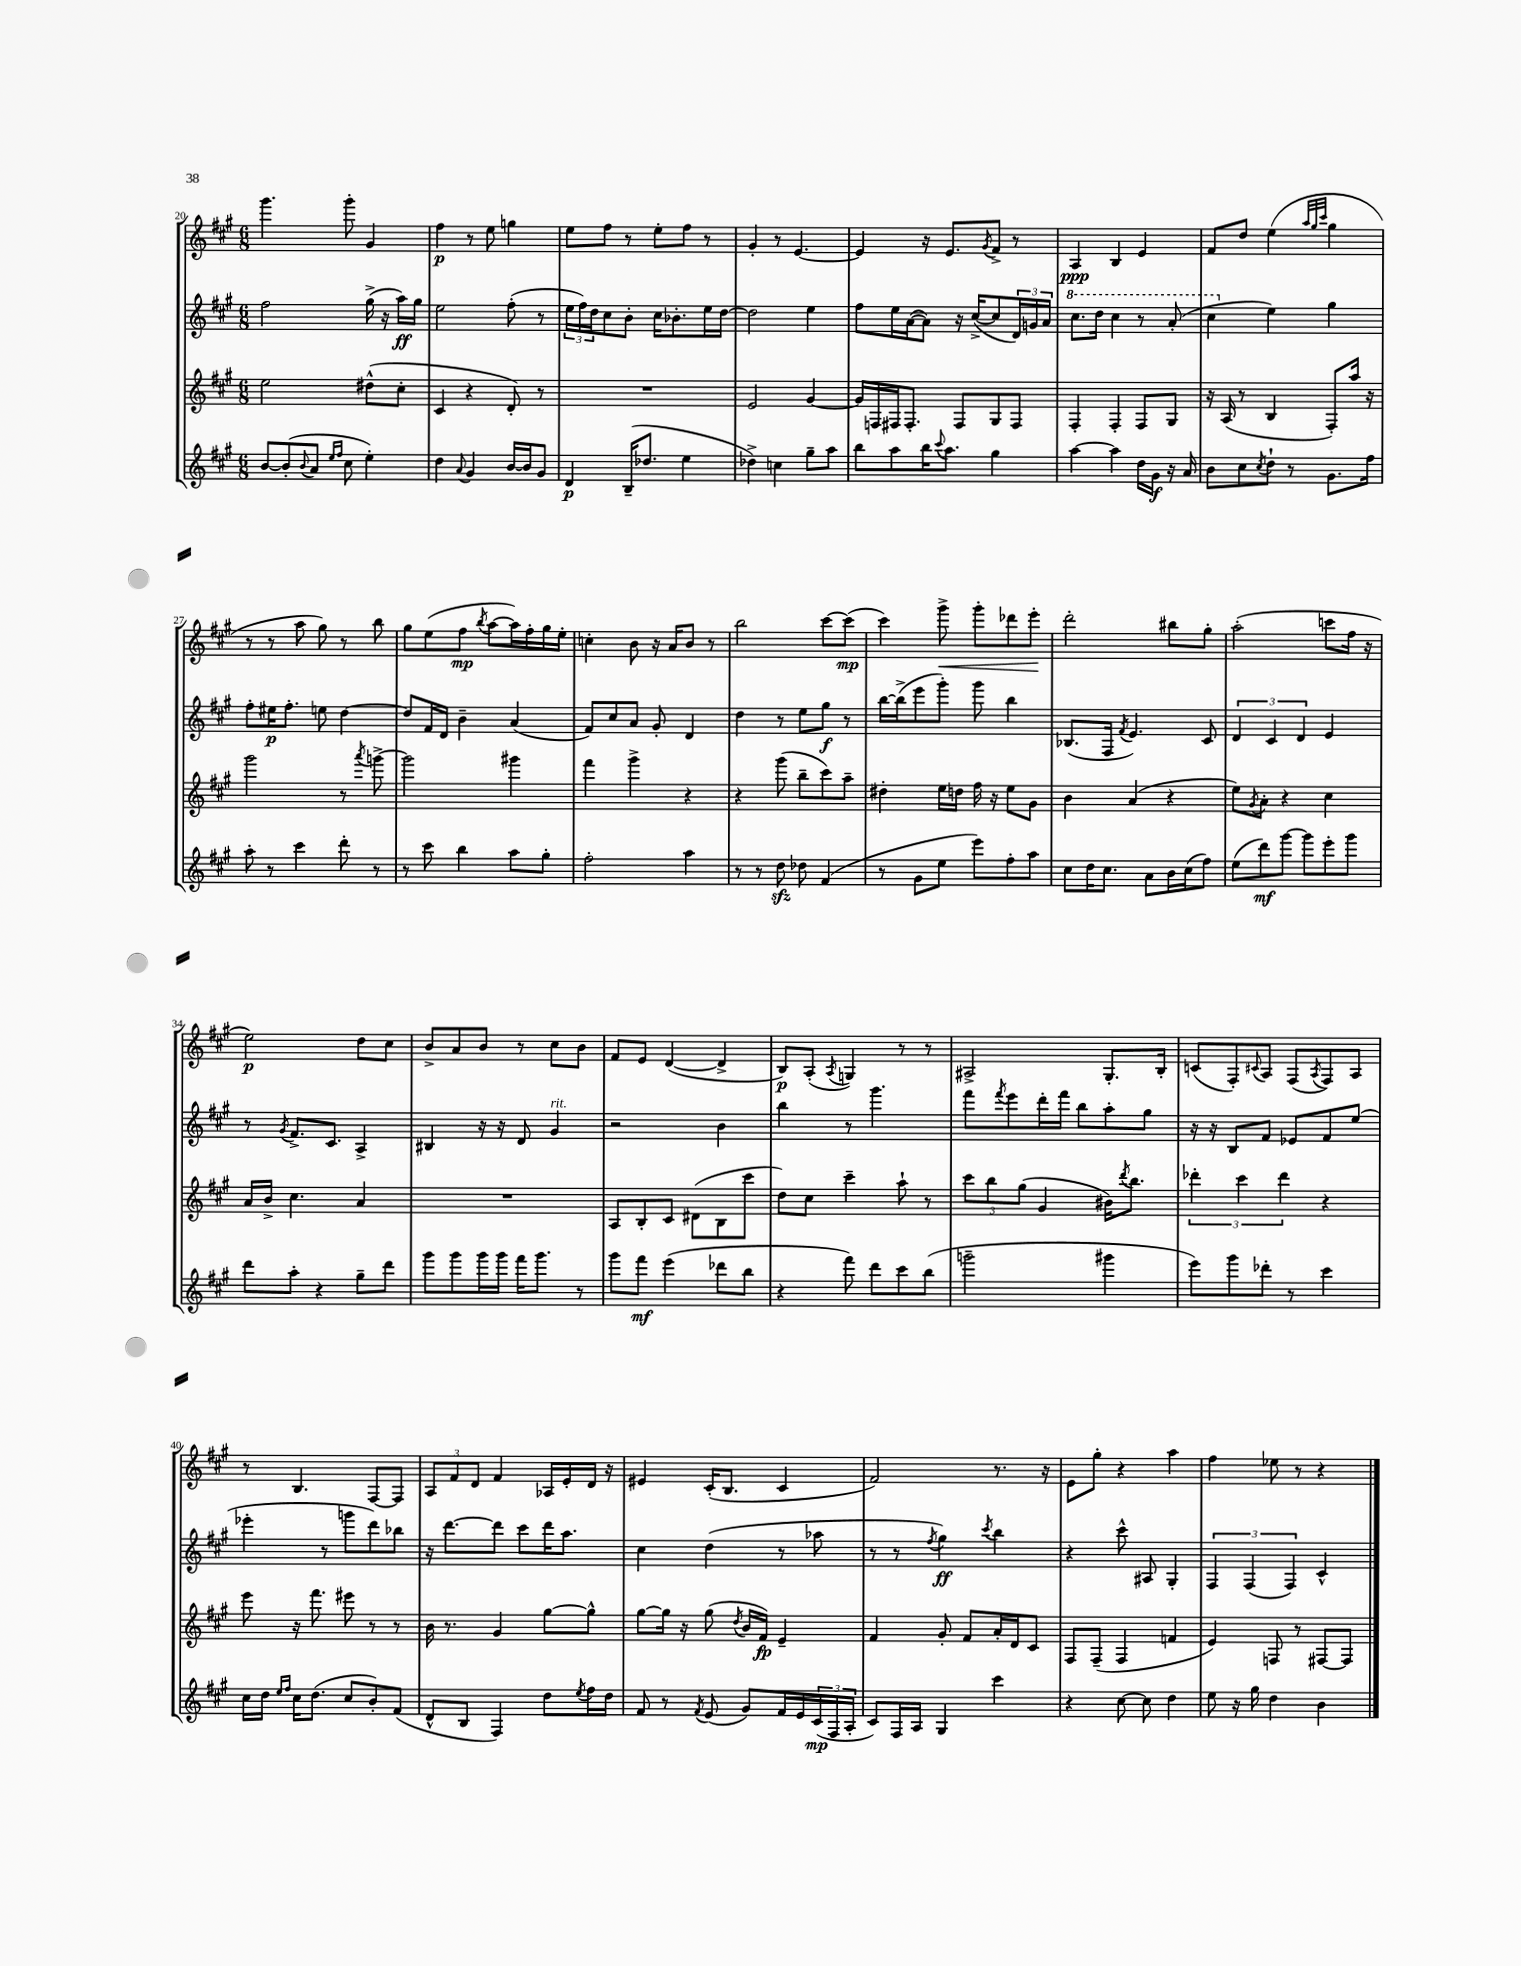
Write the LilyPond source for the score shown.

<<
\new StaffGroup <<
\new Staff = "s0" {
    \clef treble \key a \major \numericTimeSignature \time 6/8
    gis'''4. gis'''8-. gis'4 |
    fis''4\p r8 e''8 g''4 |
    e''8 fis''8 r8 e''8-. fis''8 r8 |
    gis'4-. r8 e'4.~ |
    e'4 r16 e'8. \acciaccatura { gis'8 } fis'8-> r8 |
    a4\ppp b4 e'4 |
    fis'8 d''8 e''4( \grace { a''32 gis''32 cis'''32 } gis''4 |
    r8 r8 a''8 gis''8) r8 b''8 |
    gis''8 e''8( fis''8\mp \acciaccatura { b''8 } a''8~ a''16) fis''16-. gis''16 e''16-. |
    c''4-. b'8 r16 a'16 b'8 r8 |
    b''2 cis'''8~ cis'''8\mp( |
    cis'''4) gis'''8->\< gis'''8-. des'''8 e'''8-.\! |
    d'''2-. bis''8 gis''8-. |
    a''2-.( c'''8 fis''16 r16 |
    e''2\p) d''8 cis''8 |
    b'8-> a'8 b'8 r8 cis''8 b'8 |
    fis'8 e'8 d'4~( d'4-> |
    b8\p) a8-.( \acciaccatura { a8 } g4) r8 r8 |
    ais2-> gis8.-. b16-. |
    c'8( fis8-.) \appoggiatura { cis'8 } a8 fis8( \acciaccatura { a8 } fis8) a8 |
    r8 b4. fis8~ fis8 |
    \tuplet 3/2 { a8 fis'8 d'8 } fis'4 aes16 e'16-. d'16 r16 |
    eis'4 cis'16-.( b8. cis'4 |
    fis'2) r8. r16 |
    e'8 gis''8-. r4 a''4 |
    fis''4 ees''8 r8 r4 \bar "|." |
}
\new Staff = "s1" {
    \clef treble \key a \major \numericTimeSignature \time 6/8
    fis''2 gis''16->( r16 a''16\ff) gis''16 |
    e''2 fis''8-.( r8 |
    \tuplet 3/2 { e''16 fis''16) d''16 } cis''8 b'8-. cis''16 bes'8.-. e''16 d''16~ |
    d''2 e''4 |
    fis''8 e''16 a'16~( a'8) r16 cis''16~->( cis''8 \tuplet 3/2 { d'16) g'16 a'16 } |
    \ottava #1 cis'''8. d'''16 cis'''4 r8 a''8-.( |
    cis'''4 \ottava #0 e''4) gis''4 |
    fis''8-. eis''16\p fis''8.-. e''8 d''4~ |
    d''8 fis'16 d'16 b'4-- a'4( |
    fis'8) cis''8 a'8 gis'8-. d'4 |
    d''4 r8 e''8 gis''8\f r8 |
    b''16~ b''16->( e'''8 gis'''8-.) gis'''8 b''4 |
    bes8.( fis16 \acciaccatura { fis'8 } e'4.) cis'8 |
    \tuplet 3/2 { d'4 cis'4 d'4 } e'4 |
    r8 \acciaccatura { gis'8 } fis'8.-> cis'8. a4-> |
    bis4 r16 r16 d'8 gis'4^\markup { \italic "rit." } |
    r2 b'4 |
    b''4 r8 gis'''4. |
    fis'''8 \acciaccatura { fis'''8 } e'''8 d'''16-. fis'''16 b''8 a''8-. gis''8 |
    r16 r16 b8 fis'8 ees'8 fis'8 e''8( |
    ees'''4-. r8 g'''8 d'''8) bes''8 |
    r16 d'''8.~ d'''8 cis'''8 d'''16 a''8. |
    cis''4 d''4( r8 aes''8 |
    r8 r8 \acciaccatura { fis''8 } gis''4\ff) \acciaccatura { cis'''8 } b''4 |
    r4 cis'''8-^ ais8 gis4-. |
    \tuplet 3/2 { fis4 fis4( fis4) } cis'4-^ \bar "|." |
}
\new Staff = "s2" {
    \clef treble \key a \major \numericTimeSignature \time 6/8
    e''2 dis''8-^( cis''8-. |
    cis'4 r4 d'8-.) r8 |
    R2. |
    e'2 gis'4~ |
    gis'16 f16 fis16 fis8.-. fis8 gis8 fis8 |
    fis4-. fis4-. fis8 gis8 |
    r16 a16( r8 b4 fis8-.) a''16 r16 |
    gis'''2 r8 \acciaccatura { a'''8 } g'''8~-> |
    g'''2 gis'''4 |
    fis'''4 gis'''4-> r4 |
    r4 gis'''8( b''8-- cis'''8) a''8-- |
    dis''4-. e''16 d''16 fis''16 r16 e''8 gis'8 |
    b'4 a'4( r4 |
    e''8) \acciaccatura { gis'8 } a'8-. r4 cis''4 |
    a'16 b'16-> cis''4. a'4 |
    R2. |
    a8 b8-. cis'8 dis'8( b8 cis'''8 |
    d''8) cis''8 cis'''4-- a''8-! r8 |
    \tuplet 3/2 { cis'''8 b''8 gis''8( } gis'4 bis'16) \acciaccatura { d'''8 } b''8. |
    \tuplet 3/2 { des'''4-. cis'''4 des'''4 } r4 |
    e'''8 r16 fis'''8. eis'''8 r8 r8 |
    b'16 r8. gis'4 gis''8~ gis''8-^ |
    gis''8~ gis''16 r16 gis''8( \acciaccatura { d''8 } b'16 fis'16\fp) e'4-- |
    fis'4 gis'8-. fis'8 a'16-. d'16 cis'8 |
    fis8 fis8--( fis4 f'4 |
    e'4) f8 r8 fis8~ fis8 \bar "|." |
}
\new Staff = "s3" {
    \clef treble \key a \major \numericTimeSignature \time 6/8
    b'8~ b'8-.( \appoggiatura { b'8 } a'8 \grace { e''16 fis''16 } cis''8 e''4-.) |
    d''4 \appoggiatura { a'8 } gis'4 b'16~ b'16 gis'8 |
    d'4\p b16--( des''8. e''4 |
    des''4->) c''4 gis''8-- a''8 |
    b''8 a''8 b''16 \appoggiatura { cis'''8 } a''8. gis''4 |
    a''4~ a''4 d''16 gis'16\f r16 a'16 |
    b'8 cis''8 \acciaccatura { cis''8 } d''8-! r8 gis'8. fis''16 |
    a''8-. r8 cis'''4 d'''8-. r8 |
    r8 cis'''8 b''4 a''8 gis''8-. |
    fis''2-. a''4 |
    r8 r8 d''8\sfz des''8 fis'4( |
    r8 gis'8 e''8 e'''8) fis''8-. a''8 |
    cis''8 d''16 cis''8. a'8 b'16 cis''16( fis''8) |
    e''8( d'''8\mf) gis'''8~ gis'''8 e'''8-. gis'''8 |
    d'''8 a''8-. r4 gis''8-- d'''8 |
    gis'''8 gis'''8 gis'''16 gis'''16 fis'''16 gis'''8. r8 |
    gis'''8 fis'''8\mf e'''4( des'''8 b''8 |
    r4 fis'''8) d'''8 cis'''8 b''8( |
    g'''2-- gis'''4 |
    e'''8) gis'''8 des'''8-. r8 cis'''4 |
    cis''16 d''16 \grace { e''16 fis''16 } cis''16 d''8.( cis''8 b'8-.) fis'8( |
    d'8-^ b8 fis4) d''8 \acciaccatura { e''8 } fis''16 d''16 |
    fis'8 r8 \acciaccatura { fis'8 } e'8( gis'8) fis'16 e'16 \tuplet 3/2 { cis'16\mp( fis16 a16-. } |
    cis'8) fis16 a16 gis4 cis'''4 |
    r4 cis''8~ cis''8 d''4 |
    e''8 r16 gis''16 d''4 b'4 \bar "|." |
}
>>
>>
\layout { \context { \Score currentBarNumber = #20 } }
